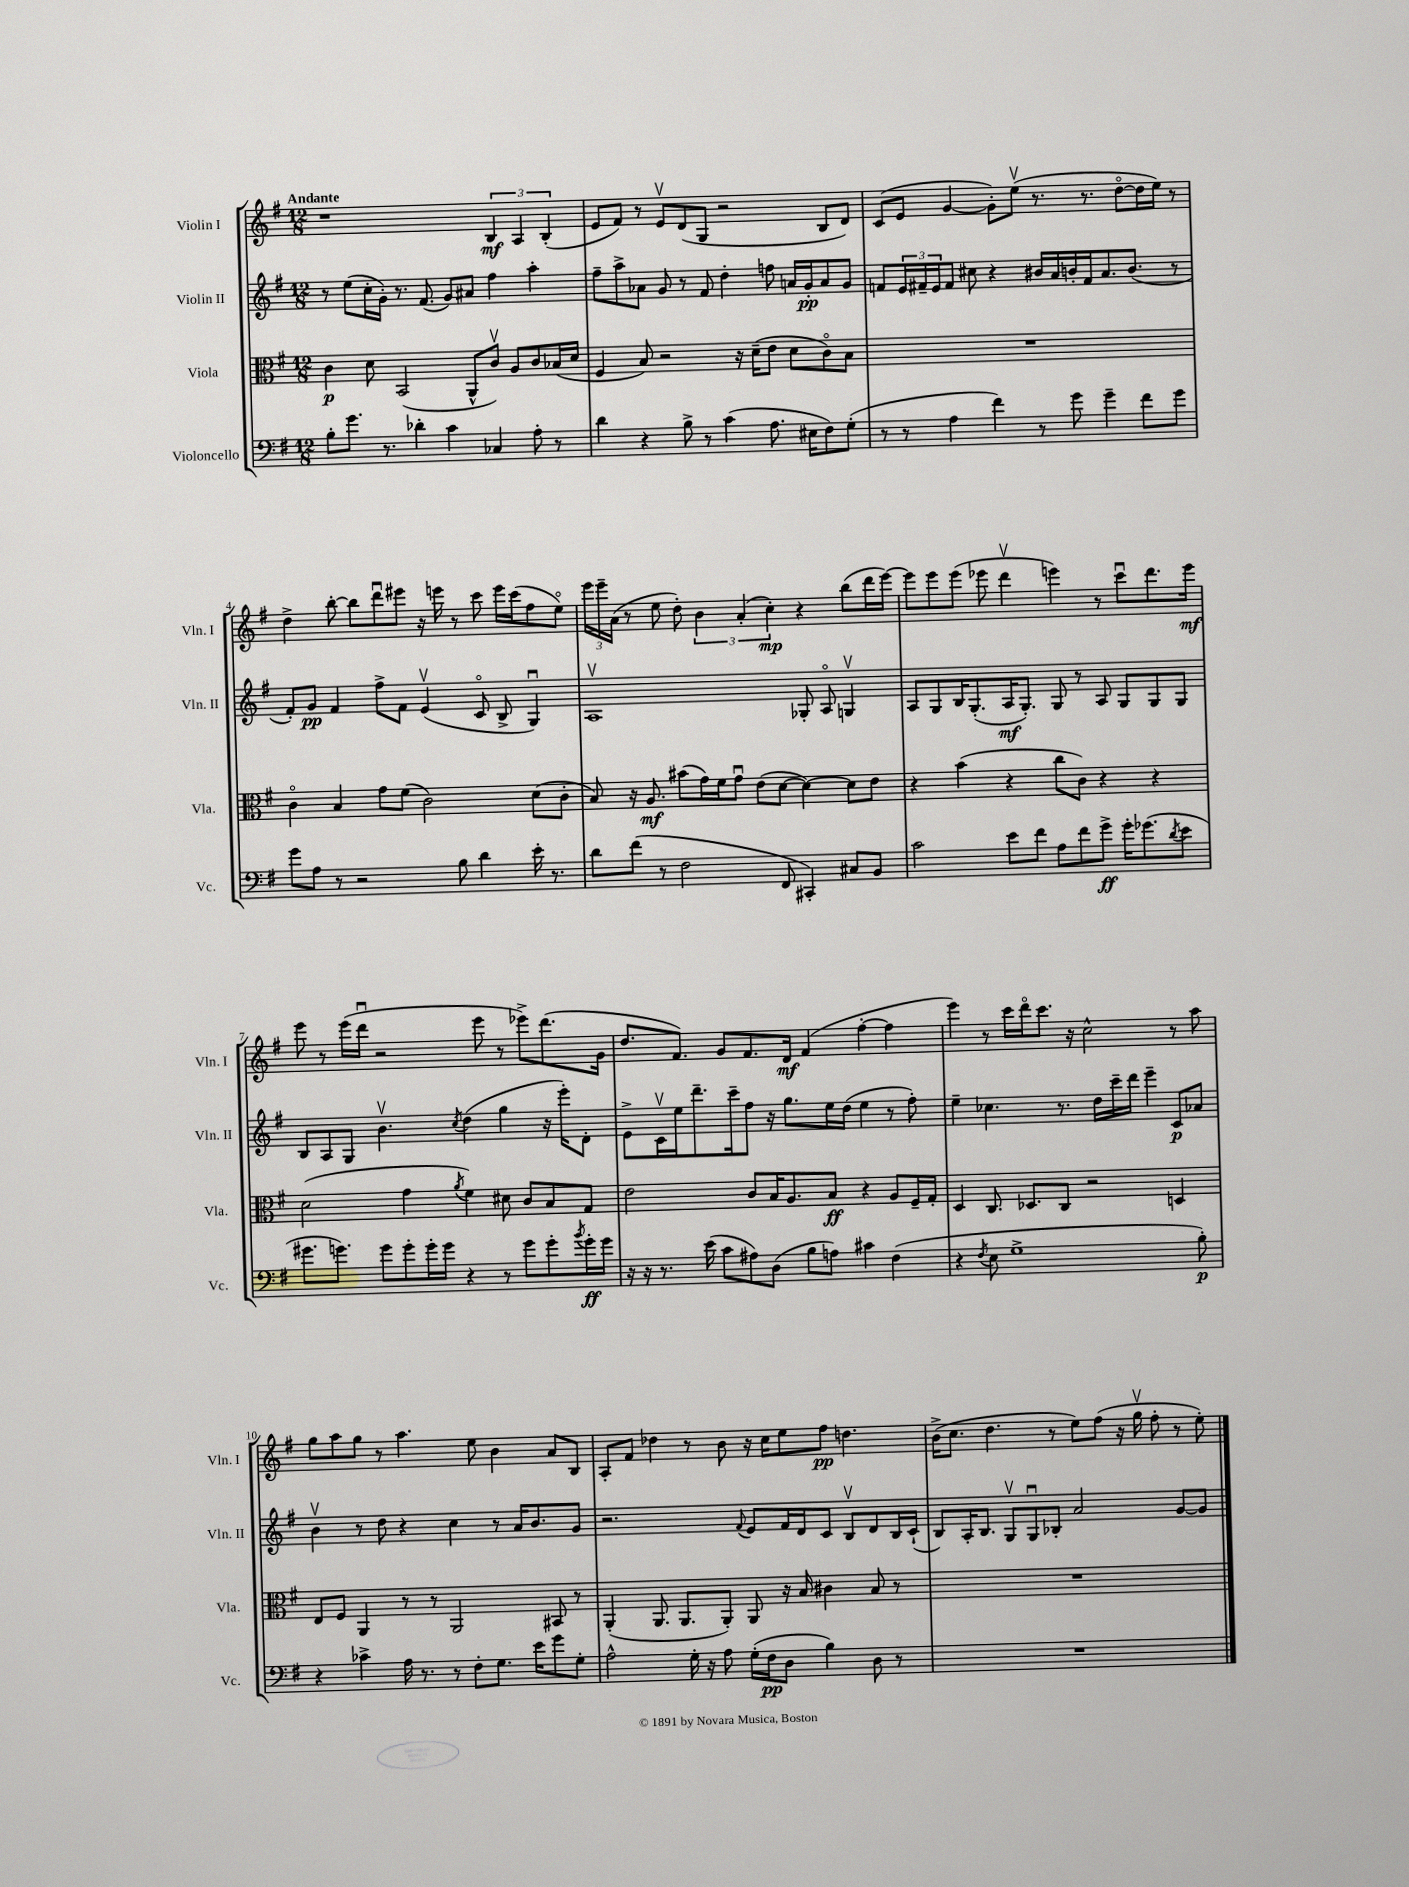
<<
\new StaffGroup <<
\new Staff = "s0" \with { instrumentName = "Violin I" shortInstrumentName = "Vln. I" } {
    \clef treble \key g \major \numericTimeSignature \time 12/8 \tempo "Andante"
    r1 \tuplet 3/2 { b4\mf a4 b4-.( } |
    e'8 fis'8) r8 e'8\upbow d'8( g8 r2 b8 d'8) |
    c'8( e'8 g'4~ g'8-.) e''8\upbow( r8. r8. d''8~\flageolet d''16 e''16) r8 |
    d''4-> b''8~-. b''8 d'''8\downbow eis'''8 r16 e'''16 r8 c'''8 e'''16 c'''16( fis''8 e''8\flageolet) |
    \tuplet 3/2 { e'''16 e'''16-- a'16( } r8 e''8 d''8-.) \tuplet 3/2 { b'4 a'4-.( c''4-.\mp) } r4 b''8( d'''16 e'''16~) |
    e'''8 e'''8 e'''8( ees'''8 d'''4\upbow e'''4) r8 c'''8\downbow d'''8. e'''16\mf |
    e'''8 r8 e'''16( d'''16\downbow r2 e'''8 r8 ees'''8->) d'''8.( g'16 |
    d''8. fis'8.) g'8 fis'8. d'16\mf fis'4( fis''4~-. fis''4 |
    e'''4) r8 c'''16 d'''16\flageolet c'''8. r16 c''2-^ r8 a''8 |
    g''8 a''8 g''8 r8 a''4. e''8 b'4 a'8 b8 |
    a8-. fis'8 des''4 r8 b'8 r16 c''16 e''8 fis''8\pp d''4. |
    b'16->( c''8. d''4. r8 e''8) fis''8( r16 g''16\upbow fis''8-. r8 e''8-.) \bar "|." |
}
\new Staff = "s1" \with { instrumentName = "Violin II" shortInstrumentName = "Vln. II" } {
    \clef treble \key g \major \numericTimeSignature \time 12/8
    r8 e''8( c''16-. g'16-.) r8. fis'8.( g'8) ais'8 fis''4 a''4-. |
    fis''8-- a''8-> aes'8 g'8 r8 fis'8 d''4-. f''8 a'16 g'16-.\pp a'8 g'8 |
    f'8 \tuplet 3/2 { e'16 fis'16-- e'16 } fis'8 cis''8 r4 bis'16 a'16 b'16-. fis'16 a'8. b'8.( r8 |
    fis'8-.) g'8\pp fis'4 fis''8-> fis'8 e'4\upbow( c'8\flageolet b8-> g4\downbow) |
    a1\upbow ges8-. a8\flageolet g4\upbow |
    a8 g8 b16 g8.-.( a16\mf g8.-.) g8 r8 a8 g8 g8 g8 |
    b8 a8 g8 b'4.\upbow \acciaccatura { c''8 } d''4( g''4 r16 e'''16-.) d'8-. |
    e'8-> c'16\upbow e''16 d'''8.-- c'''16-- fis''8 r16 g''8. e''16 d''16( e''4 r8 fis''8-.) |
    e''4-- ces''4. r8. d''16 c'''16-- d'''16 e'''4-- c'8\p aes'8 |
    b'4\upbow r8 d''8 r4 c''4 r8 a'16 b'8. g'8 |
    r2. \appoggiatura { fis'8 } e'8 fis'16 d'16 c'8 b8\upbow d'8 b16 c'16-!( |
    b8) a16-. b8. g8\upbow g8\downbow bes8-. a'2 g'8~ g'8 \bar "|." |
}
\new Staff = "s2" \with { instrumentName = "Viola" shortInstrumentName = "Vla." } {
    \clef alto \key g \major \numericTimeSignature \time 12/8
    c'4\p d'8 b,2( a,8-^ c'8\upbow) a8 c'8 bes16( d'16 |
    fis4 b8) r2 r16 d'16--( e'8 d'8 c'8\flageolet) b8 |
    R1. |
    c'4\flageolet b4 g'8 fis'8( c'2) d'8( c'8-. |
    b8) r16 a8.\mf bis'8( g'16) fis'16 g'8\downbow e'8( d'8~ d'4~) d'8 e'8 |
    r4 b'4( r4 c''8 c'8) r4 r4 |
    d'2( g'4 \acciaccatura { a'8 } fis'4) dis'8 c'8 b8 g8 |
    e'2 c'8 b16 a8. b8\ff r4 a8 fis16-- g16-. |
    d4 c8. des8. c8 r2 d4 |
    e8 fis8 a,4 r8 r8 a,2 bis,8 r8 |
    a,4-.( a,8. a,8. a,8-.) a,8 r16 b16 cis'4 b8 r8 |
    R1. \bar "|." |
}
\new Staff = "s3" \with { instrumentName = "Violoncello" shortInstrumentName = "Vc." } {
    \clef bass \key g \major \numericTimeSignature \time 12/8
    b8-. g'8. r8. des'4-. c'4 ces4 a8-. r8 |
    d'4 r4 b8-> r8 c'4( a8. eis16 fis8) g8-.( |
    r8 r8 a4 fis'4) r8 g'8 g'4-- fis'8 g'8 |
    g'8 a8 r8 r2 b8 d'4 e'16-. r8. |
    d'8 fis'8( r8 fis2 fis,8 cis,4-.) cis8 b,8 |
    c'2 e'8 fis'8 a8 fis'8 g'8->\ff g'16-. ges'8.( \acciaccatura { d'8 } e'8 |
    gis'8. g'8.) g'8 g'8-. g'16-. g'16 r4 r8 g'8 g'8-. \acciaccatura { b'8 } g'16-.\ff g'16 |
    r16 r16 r8. e'16( c'8 ais8) d8( b8 a8) cis'4 fis4( |
    r4 \acciaccatura { fis8 } e8 g1-> b8-.\p) |
    r4 ces'4-> a16 r8. r8 fis8-. g8. e'16 g'8 g8-. |
    a2-^ g16-. r16 a8 g16-.( fis16\pp d8 b4) d8 r8 |
    R1. \bar "|." |
}
>>
>>
